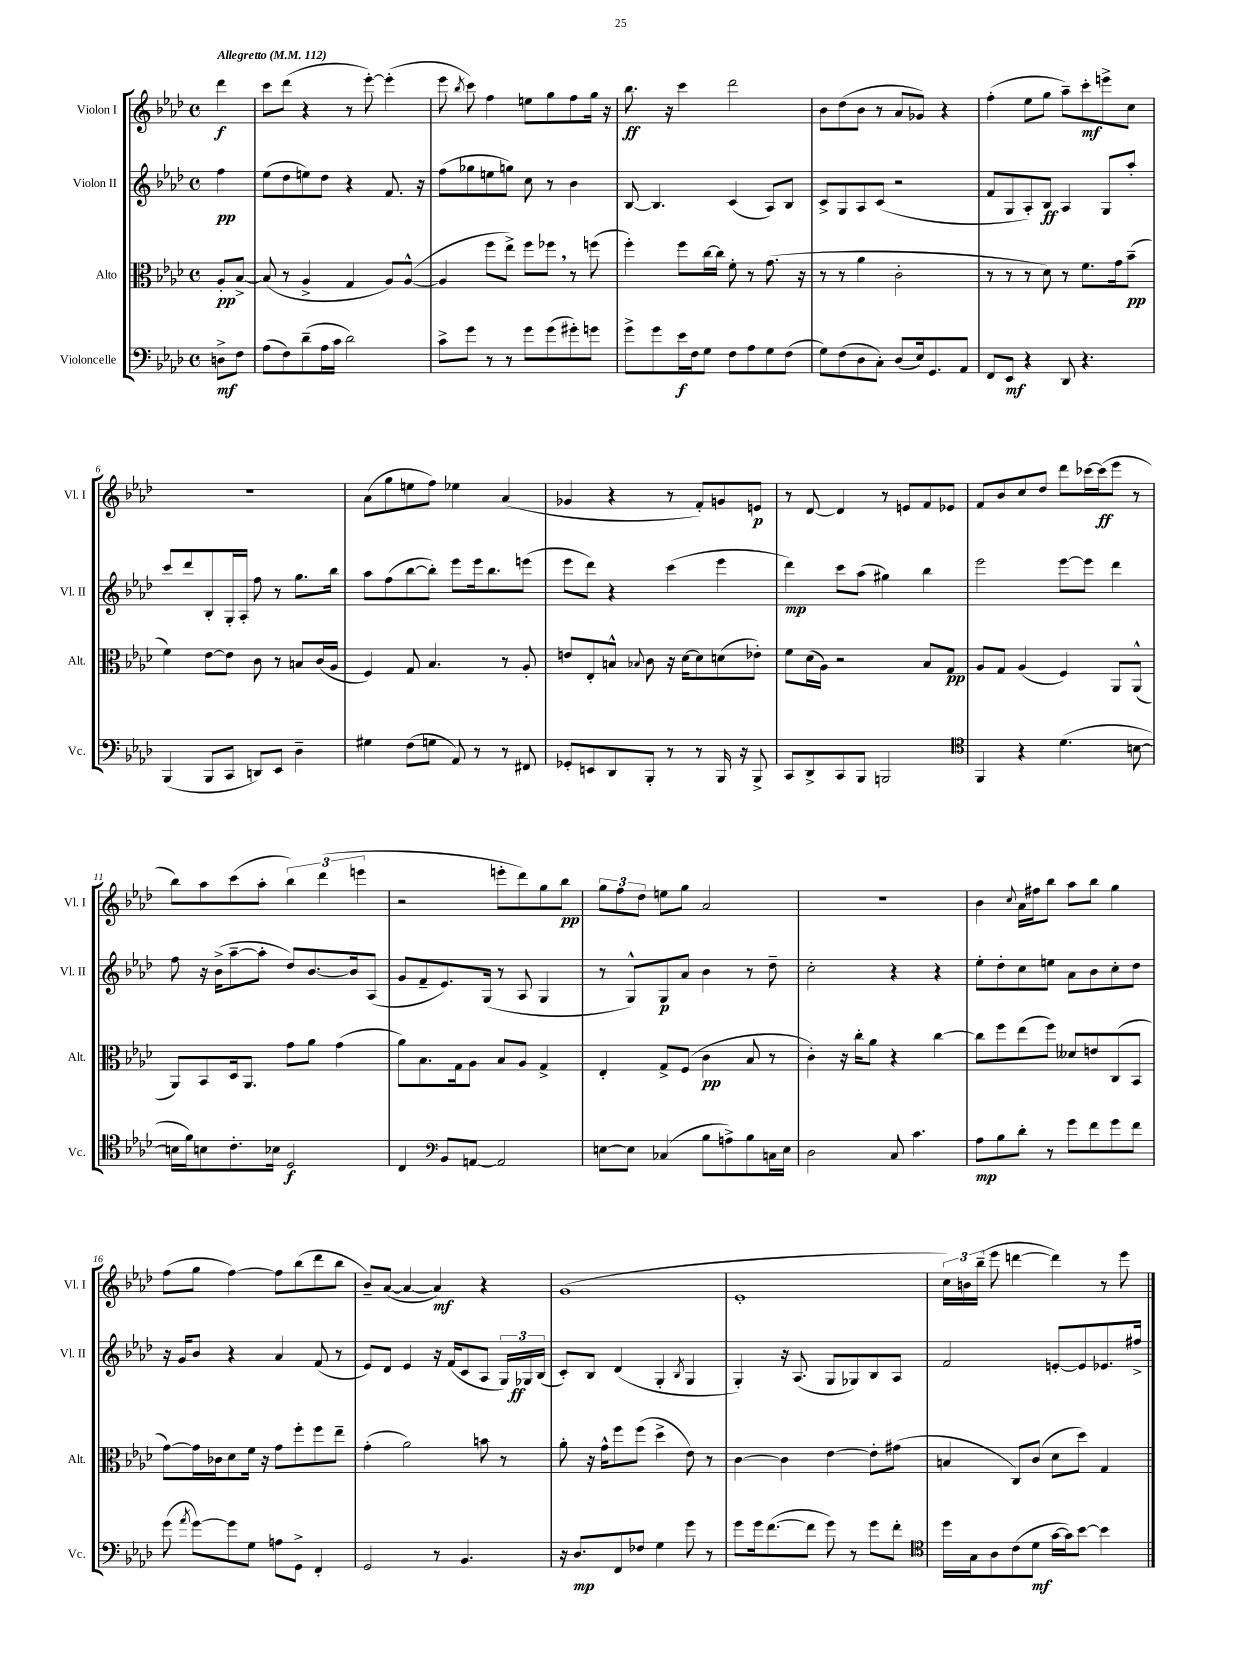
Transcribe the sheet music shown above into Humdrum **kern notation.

**kern	**kern	**kern	**kern
*staff4	*staff3	*staff2	*staff1
*clefF4	*clefC3	*clefG2	*clefG2
*k[b-e-a-d-]	*k[b-e-a-d-]	*k[b-e-a-d-]	*k[b-e-a-d-]
*M4/4	*M4/4	*M4/4	*M4/4
*met(c)	*met(c)	*met(c)	*met(c)
*MM112	*MM112	*MM112	*MM112
8D^\L	8A-'/L	4ff\	4ddd-\
8F\J	[8B-^/J	.	.
=	=	=	=
(8A-\L	(8B-/]	(8ee-\L	8ccc\L
8F\)	8r	8dd-\	(8ddd-\J
(8d-~\	4A-^/	8ee\)	4r
16A-\L	.	8dd-\J	.
16c\JJ	.	.	.
2d-\)	4G/	4r	8r
.	.	.	[8eee-'\)
.	8A-/L)	8.f/	(4eee-'\]
.	([8A-^^/J	.	.
.	.	16r	.
=	=	=	=
8c^\L	4A-/]	(8ff\L	8eee-\
.	.	.	8qbb-/
8g\J	.	8gg-\	8ccc\)
8r	8ff\L	8ee\	4ff\
8r	8ee-^\J)	8gg\J)	.
8g\L	8ff\L	8cc\	8ee\L
(8g\	8ff-\J	8r	8gg\
8g#'\)	8r	4b-\	8ff\
8g\J	(8ff\	.	16gg\Jk
.	.	.	16r
=	=	=	=
8g^\L	4ff'\)	[8B-/	8.bb-\
8g\	.	4.B-/]	.
.	.	.	16r
16e-\L	8ff\L	.	4ccc\
16F\J	.	.	.
8G\J	[16cc\L	.	.
.	16cc\]JJ	.	.
8F\L	8f'\	(4c/	2ddd-\
8A-\	8r	.	.
8G\	(8.g\	8A-/L)	.
(8F\J	.	8B-/J	.
.	16r	.	.
=	=	=	=
8G\L)	8r	8c^/L	8b-\L
(8F\	8r	8G/	(8dd-\
8D-\	4a-\	8A-/	8b-\J
8C'\J)	.	(8c/J	8r
(8D-/L	2c'\	2r	8a-/L
16E-/k)	.	.	8g-/J)
8.GG/	.	.	.
.	.	.	4r
8AA-/J	.	.	.
=	=	=	=
8FF/L	8r	8f/L	(4ff'\
8EE-/J	8r	8G/	.
4r	8r	8A-'/)	8ee-\L
.	8d-\)	8B-/J	8gg\J
8DD-/	8r	4A-/	8aa-~\L)
4.r	8.f\L	.	8ccc'\
.	.	8G/L	8eee^\
.	16g\k	.	.
.	(8b-~\J	8aa-'/J	8cc\J
=	=	=	=
(4BBB-/	4f\)	8ccc/L	1r
.	.	8ddd-/	.
8BBB-/L	[8e-\L	8B-'/	.
8CC/J	8e-\]J	16G'/L	.
.	.	16A-'/JJ	.
8DD/L)	8c\	8ff\	.
8EE-/J	8r	8r	.
4D-~\	8B/L	8.gg\L	.
.	(16c/L	.	.
.	16A-/JJ	16bb-\Jk	.
=	=	=	=
4G#\	4F/)	8aa-\L	(8a-\L
.	.	(8ff\	8gg\
(8F\L	8G/	[8bb-\	8ee\
8G\J	4.B-/	8bb-'\]J)	8ff\J)
8AA-/)	.	8eee-\L	4ee-\
8r	.	16eee-\k	.
.	.	8.bb-\	.
8r	8r	.	(4a-/
8FF#/	8A-'/	(8eee\J	.
=	=	=	=
8GG-'/L	8e/L	8eee-\L	4g-/
8EE/	8E-'/	8ddd-\J)	.
8DD-/	8B^^/J	4r	4r
.	8qqB-/	.	.
8BBB-'/J	8c\	.	.
8r	16r	(4ccc\	8r
.	[16d-\LK	.	.
8r	8d-\]	.	8f'/L)
16BBB-/	(8d\	4eee-\	8g/
16r	.	.	.
8BBB-^/	8e-'\J)	.	8e/J
=	=	=	=
8CC/L	8f\L	4ddd-\)	8r
8DD-^/	(16d-\L	.	[8d-/
.	16A-\JJ)	.	.
8CC/	2r	8ccc\L	4d-/]
8BBB-/J	.	(8aa-\J	.
2BBB/	.	4gg#\)	8r
.	.	.	8e/L
.	8B-/L	4bb-\	8f/
.	8G/J	.	8e-/J
=	=	=	=
*clefC4	*	*	*
4FF/	8A-/L	2eee-\	8f/L
.	8G/J	.	8b-/
4r	(4A-/	.	8cc/
.	.	.	8dd-/J
(4.d-\	4F/)	[8eee-\L	8ddd-\L
.	.	8eee-\]J	[16ccc-\L
.	.	.	(16ccc-\]J
.	8AA-/L	4ddd-\	8eee-\J
[8B\	(8AA-^^/J	.	8r
=	=	=	=
16B\]LL	8AA-/L)	8ff\	8bb-\L)
16f\J)	.	.	.
8B\	8BB-/	16r	8aa-\
.	.	(16b-^\LK	.
8.c'\	16D-/k	[8aa-~\	(8ccc\
.	8.AA-/J	.	.
.	.	8aa-'\]J	8aa-'\J
16B-\Jk	.	.	.
2D-/	8g\L	8dd-/L)	6bb-\)
.	8a-\J	[8.b-/	.
.	.	.	(6ddd-\
.	(4g\	.	.
.	.	16b-/]k	.
.	.	.	6eee\
.	.	(8A-/J	.
=	=	=	=
4C/	8a-\L)	8g/L	2r
.	8.B-\	8f~/	.
*clefF4	*	*	*
8BB-/L	.	8.e-/)	.
.	16G\k	.	.
[8AA/J	8A-\J	.	.
.	.	(16G/Jk	.
2AA/]	8B-/L	8r	8eee'\L
.	8A-/J	8A-/	8ddd-\)
.	4G^/	4G/	8gg\
.	.	.	8bb-\J
=	=	=	=
[8E\L	4E-'/	8r	12gg\L
.	.	.	12ff\
8E\]J	.	8G^^/L)	.
.	.	.	12dd-\J
(4C-/	8G^/L	8G/	8ee\L
.	(8F/J	8a-/J	8gg\J
8B-\L	4c\	4b-\	2a-/
8A^\)	.	.	.
8B-\	8B-/	8r	.
16C\L	8r	8dd-~\	.
16E\JJ	.	.	.
=	=	=	=
2D-\	4c'\)	2cc'\	1r
.	16r	.	.
.	16cc'\LK	.	.
.	8a-\J	.	.
8C/	4r	4r	.
4.c\	.	.	.
.	[4cc\	4r	.
=	=	=	=
8A-\L	8cc\]L	8ee-'\L	4b-\
8B-\	8ff\	8dd-'\	.
.	.	.	8qqcc/
8d-'\J	(8ee-\	8cc\	16a-\LL
.	.	.	16ff#\J
8r	8ff\J)	8ee\J	8bb-\J
8g\L	8d--/L	8a-\L	8aa-\L
8f\	8e/	8b-\	8bb-\J
8g\	(8C/	8cc'\	4gg\
8f\J	8BB-/J	8dd-\J	.
=	=	=	=
(8g\	[8g\L)	16r	(8ff\L
.	.	16g/LK	.
8qa-/	.	.	.
[8g\L)	16g\]L	8b-/J	8gg\J
.	16c-\J	.	.
8g\]	8d-\	4r	[4ff\)
8G\J	16f\Jk	.	.
.	16r	.	.
8A\L	8g\L	4a-/	8ff\]L
8GG^\J	8ff'\	.	(8bb-\
4FF'/	8ff\	(8f/	8ddd-\
.	8ee-~\J	8r	8bb-\J
=	=	=	=
2GG/	(4g'\	8e-/L)	8b-~/L)
.	.	8d-/J	([8a-/J
.	2a-\)	4e-/	4a-/_
8r	.	16r	4a-/])
.	.	(16f/LK	.
4.BB-/	.	8c/	.
.	8b\	8A-/J	4r
.	8r	24G/LL)	.
.	.	24G-/	.
.	.	(24B-/JJ	.
=	=	=	=
16r	8a-'\	8c'/L)	(1g
8.D-/L	.	.	.
.	16r	8B-/J	.
.	16g^^\LK	.	.
8FF/	8ff\	(4d-/	.
8F-/J	(8ff\J	.	.
4G\	4dd-^\	4G'/	.
.	.	8qB-/	.
8g\	8e-\)	4G/	.
8r	8r	.	.
=	=	=	=
8g\L	[4c\	4G'/)	1e-'
16g\k	.	.	.
([8.f\	.	.	.
.	4c\]	16r	.
.	.	(8.A-/	.
8f\]J	.	.	.
8g\)	[4e-\	8G/L	.
8r	.	8G-/)	.
8g\L	8e-'\]L	8B-/	.
8f'\J	(8g#\J	8A-/J	.
=	=	=	=
*clefC4	*	*	*
16dd-\LL	4B/	2f/	24cc\LL)
.	.	.	24b\
16G\J	.	.	.
.	.	.	(24bb-~\JJ
8A-\	.	.	8eee-\
(8c\	8C/L)	.	[4ddd\
8d-\J	(8c/J	.	.
[16g\LL	8d-\L	[8e'/L	4ddd\])
16g\]J)	.	.	.
[8b-\J	8dd-\J)	8e/]	.
4b-\]	4G/	8.e-/	8r
.	.	.	8eee-\
.	.	16ff#^/Jk	.
==	==	==	==
*-	*-	*-	*-
